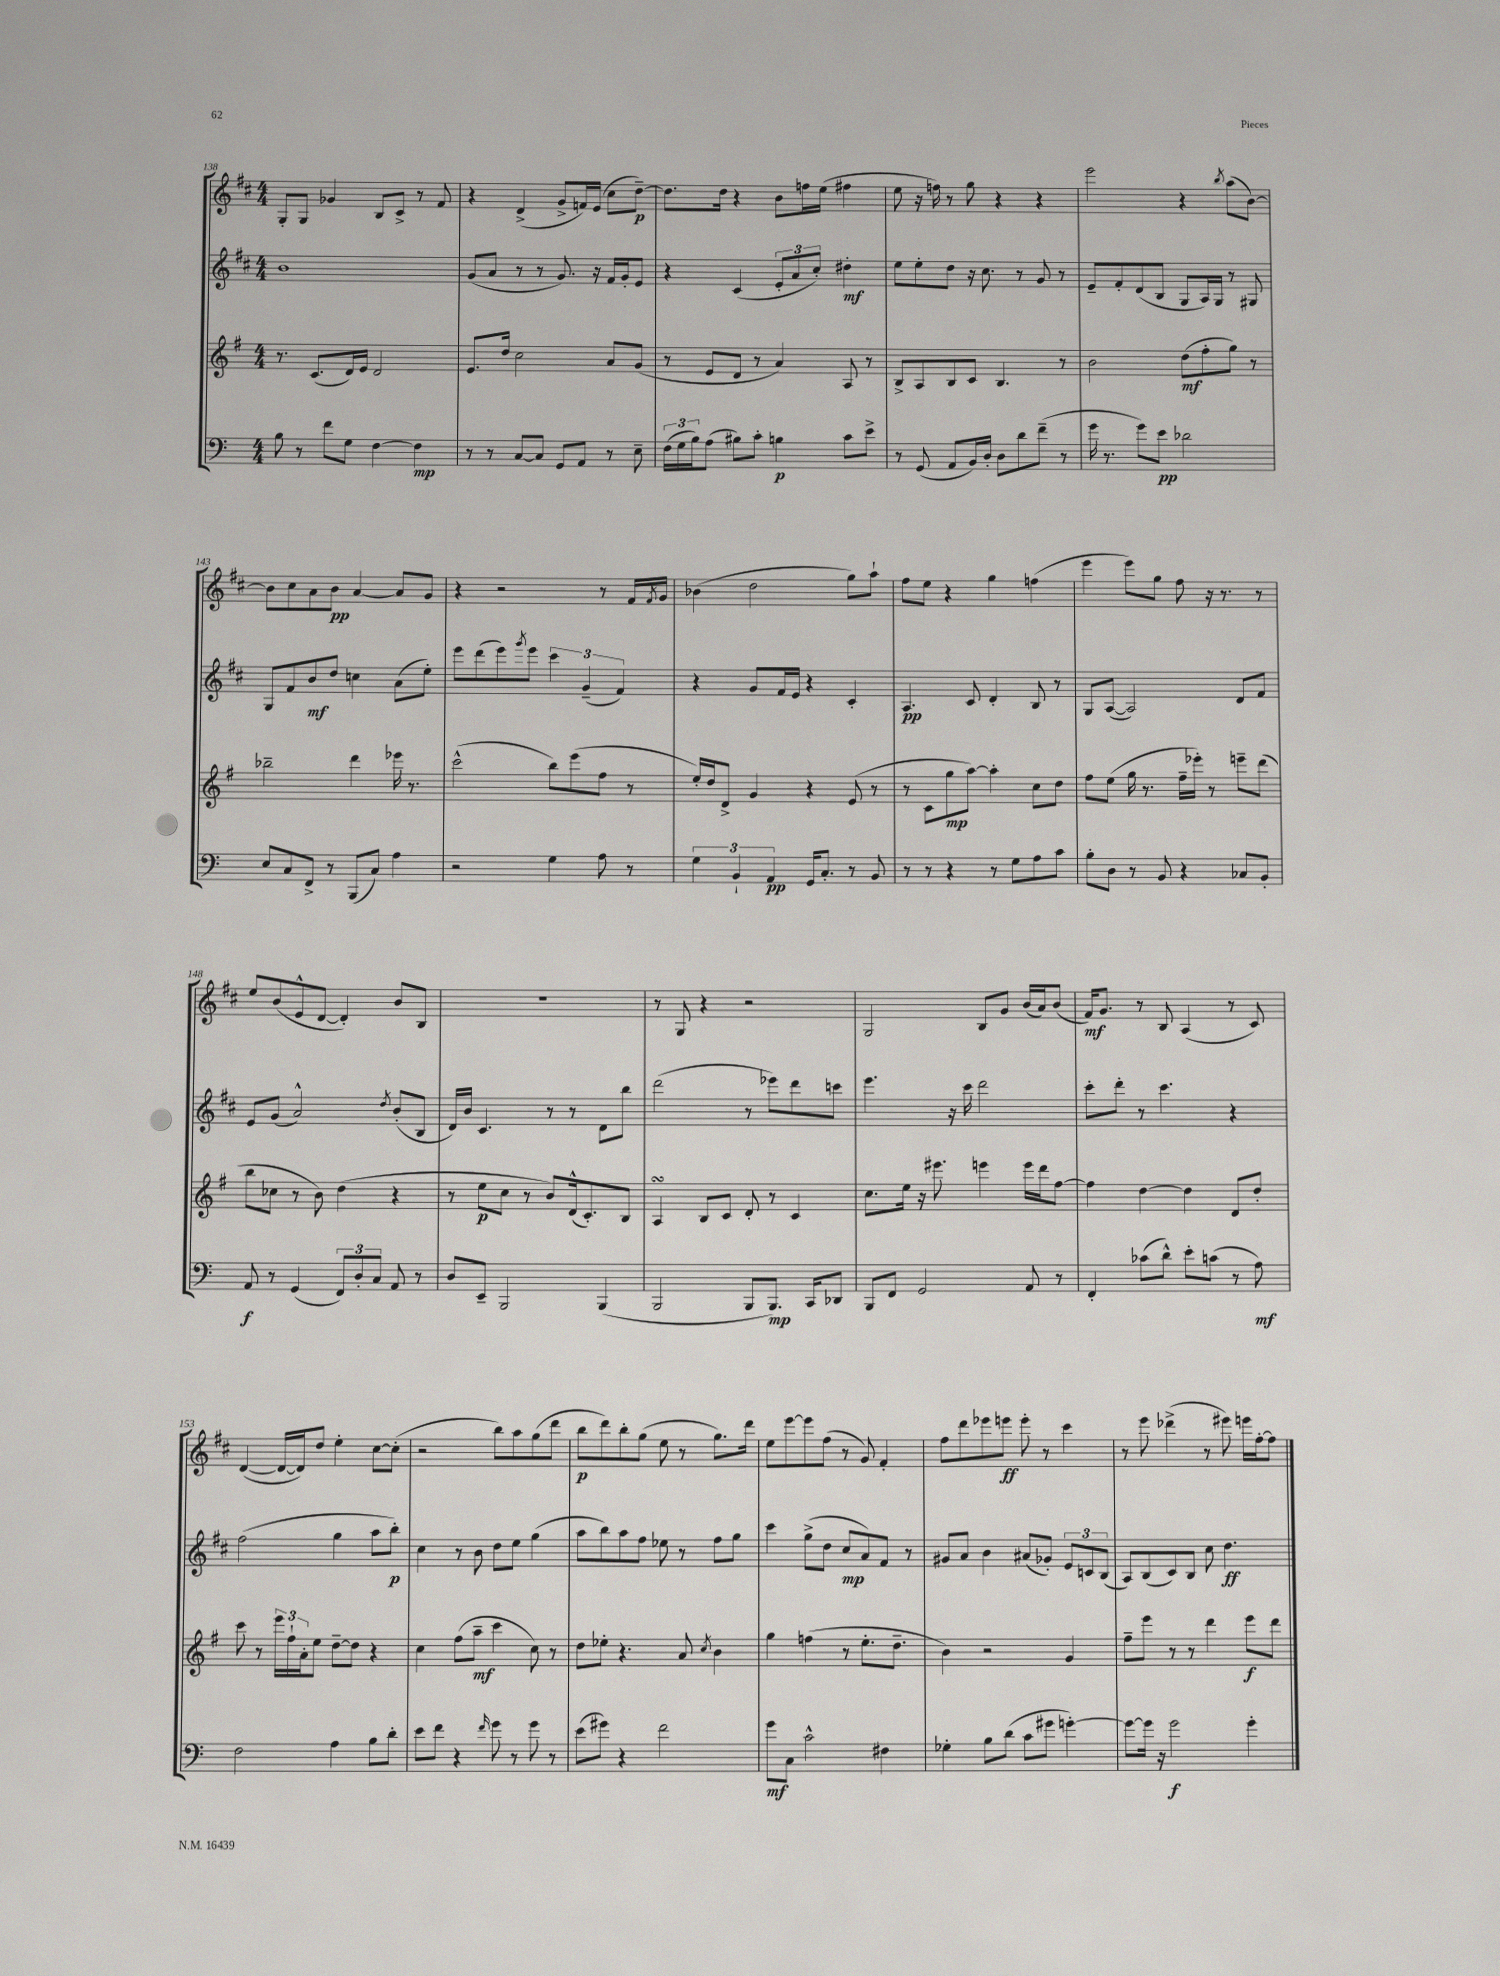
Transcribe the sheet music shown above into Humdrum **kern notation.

**kern	**kern	**kern	**kern
*staff4	*staff3	*staff2	*staff1
*clefF4	*clefG2	*clefG2	*clefG2
*k[]	*k[f#]	*k[f#c#]	*k[f#c#]
*M4/4	*M4/4	*M4/4	*M4/4
8B	8.r	1b	8G'
8r	.	.	8G
.	(8.c	.	.
8f	.	.	4g-
8G	16d)	.	.
.	16e	.	.
[4F	2d	.	8B
.	.	.	8c#^
4F]	.	.	8r
.	.	.	8f#
=	=	=	=
8r	8.e	(8g	4r
8r	.	8a	.
.	16dd	.	.
[8C	2cc	8r	(4d^
8C]	.	8r	.
8GG	.	8.g)	8g^
8AA	.	.	16f)
.	.	16r	(16e
8r	8a	16f#	8cc#
.	.	16g'	.
8E~	(8g	8e	[8dd~)
=	=	=	=
(24F	8r	4r	8.dd]
24G	.	.	.
24B)	.	.	.
(8A	8e	.	.
.	.	.	16dd
8B#)	8d	(4c#	4r
8c'	8r	.	.
4B	4a)	12e'	8b
.	.	12a	.
.	.	.	16ff
.	.	12cc#')	.
.	.	.	(16ee
8c	8A	4dd#'	4ff#
8e^	8r	.	.
=	=	=	=
8r	8B^	8ee	8ee
(8GG	8A	8ee'	16r
.	.	.	16ff)
8AA	8B	8dd	8r
16BB)	8c	16r	8gg
16D'	.	8.cc#	.
8D	4.B	.	4r
8d	.	8r	.
(8f~	.	8g	4r
8r	8r	8r	.
=	=	=	=
16g	2b	8e~	2eee
8.r	.	.	.
.	.	8f#'	.
8g)	.	(8d	.
8e	.	8B	.
2d-	(8dd	8G	4r
.	8ff#'	16A)	.
.	.	16G	.
.	.	.	8qbb
.	8gg)	8r	(8aa
.	8r	8G#	[8b)
=	=	=	=
8E	2bb-~	8G	8b]
8C	.	8f#	8cc#
8FF^	.	8b	8a
8r	.	8dd	8b
(8BBB	4ddd	4cc	[4a
8C)	.	.	.
4A	16eee-	(8a	8a]
.	8.r	.	.
.	.	8ee')	8g
=	=	=	=
2r	(2ccc^^	8eee	4r
.	.	(8ddd	.
.	.	8eee)	2r
.	.	8qggg	.
.	.	8eee	.
4G	8bb)	6ccc#	.
.	(8eee	.	.
.	.	(6g~	.
8A	8ff#	.	8r
.	.	6f#)	.
8r	8r	.	16f#
.	.	.	8qf#
.	.	.	16g
=	=	=	=
6G	16ee')	4r	(4b-
.	16dd	.	.
.	8d^	.	.
6BB`	.	.	.
.	4g	8g	2dd
6AA	.	.	.
.	.	16f#	.
.	.	16e	.
16GG	4r	4r	.
8.C'	.	.	.
8r	(8e	4c#'	8gg)
8BB	8r	.	8aa`
=	=	=	=
8r	8r	4.A	8ff#
8r	8c	.	8ee
4r	8gg	.	4r
.	[8aa)	8c#	.
8r	4aa']	4d'	4gg
8G	.	.	.
8A	8cc	8B	(4ff
8c	8dd	8r	.
=	=	=	=
8B'	8ff#	8G	4eee
8D	(8ee	([8A	.
8r	16gg	2A])	8eee)
.	8.r	.	.
8BB	.	.	8gg
4r	16ff#~	.	8ff#
.	16eee-')	.	.
.	8r	.	16r
.	.	.	8.r
8C-	8eee~	8d	.
8BB'	(8ddd	8f#	8r
=	=	=	=
8AA	8bb	8e	8ee
8r	8cc-	(8g	(8b
(4GG	8r	2a^^)	8e^^
.	8b)	.	[8d
12FF)	(4dd	.	4d'])
12D'	.	.	.
12C	.	.	.
.	.	8qdd	.
8AA	4r	(8b'	8b
8r	.	8B	8B
=	=	=	=
8D	8r	16d)	1r
.	.	16b	.
8EE~	8ee	4.c#	.
2BBB	8cc	.	.
.	8r	.	.
.	8b)	8r	.
.	(16d^^	8r	.
.	8.c')	.	.
(4BBB	.	8d	.
.	8B	8bb	.
=	=	=	=
2BBB	4A	(2ddd	8r
.	.	.	8G
.	8B	.	4r
.	8c	.	.
8BBB	8d'	8r	2r
8.BBB)	8r	8eee-)	.
.	4c	8ddd	.
16CC	.	.	.
8DD-	.	8ccc	.
=	=	=	=
8BBB	8.cc	4.eee	2G
8FF	.	.	.
.	16ee	.	.
2GG	16r	.	.
.	8.eee#	.	.
.	.	16r	.
.	.	16ccc#	.
.	4eee	2ddd	8B
.	.	.	8g
8AA	16eee	.	(16b
.	16ddd	.	16a)
8r	[8ff#	.	(8b
=	=	=	=
4FF'	4ff#]	8ccc#'	16f#)
.	.	.	8.g
.	.	8ddd'	.
(8c-	[4dd	8r	8r
8d^^)	.	4.ccc#	8B
8e'	4dd]	.	(4A
(8c	.	.	.
8r	8d	4r	8r
8A)	8dd'	.	8c#)
=	=	=	=
2F	8ccc	(2ff#	([4d
.	8r	.	.
.	24eee	.	16d_
.	24ff#`	.	.
.	.	.	16d])
.	24a'	.	.
.	8ee	.	8dd
4A	[8dd~	4gg	4ee'
.	8dd]	.	.
8B	4r	8aa	[8cc#
8d'	.	8bb')	(8cc#']
=	=	=	=
8e	4cc	4cc#	2r
8f	.	.	.
4r	(8ff#	8r	.
.	8aa~	8b	.
16qqf	.	.	.
8g	4ccc	8dd	8bb)
8r	.	8ee	8aa
8g	8cc)	(4gg	(8gg
8r	8r	.	8ddd
=	=	=	=
(8e	8dd	8aa	8bb
8g#)	8ee-'	8bb)	8ddd)
4r	4.r	8aa	8bb'
.	.	8ff#	(8gg
2f	.	8ee-	8ee
.	8a	8r	8r
.	8qcc	.	.
.	4b	8ff#	8.gg)
.	.	8gg	.
.	.	.	16ddd
=	=	=	=
8g	4gg	4ccc#	8ee
8C	.	.	[8eee
2c^^	(4ff	(8gg^	8eee]
.	.	8dd	(8ff#
.	8r	8cc#	8r
.	8.ee'	8a)	8g)
4F#	.	8f#	4f#'
.	8.dd~	.	.
.	.	8r	.
=	=	=	=
4G-'	4b)	8g#	8ff#
.	.	8a	8ddd
8B	2r	4b	8eee-
(8d	.	.	8eee
8c	.	(8a#	8eee'
8g#	.	8g-')	8r
[4g')	4g	12e	4ccc#
.	.	12c	.
.	.	(12B	.
=	=	=	=
8g_	8ff#~	8A)	8r
16g]	8eee	(8B	8eee
16r	.	.	.
2g	8r	8c#)	(4ddd-^
.	8r	8B	.
.	4ddd	8cc#	8r
.	.	4.dd	8eee#)
4g'	8eee	.	16eee
.	.	.	[16ff#'
.	8ddd	.	8ff#]
==	==	==	==
*-	*-	*-	*-
